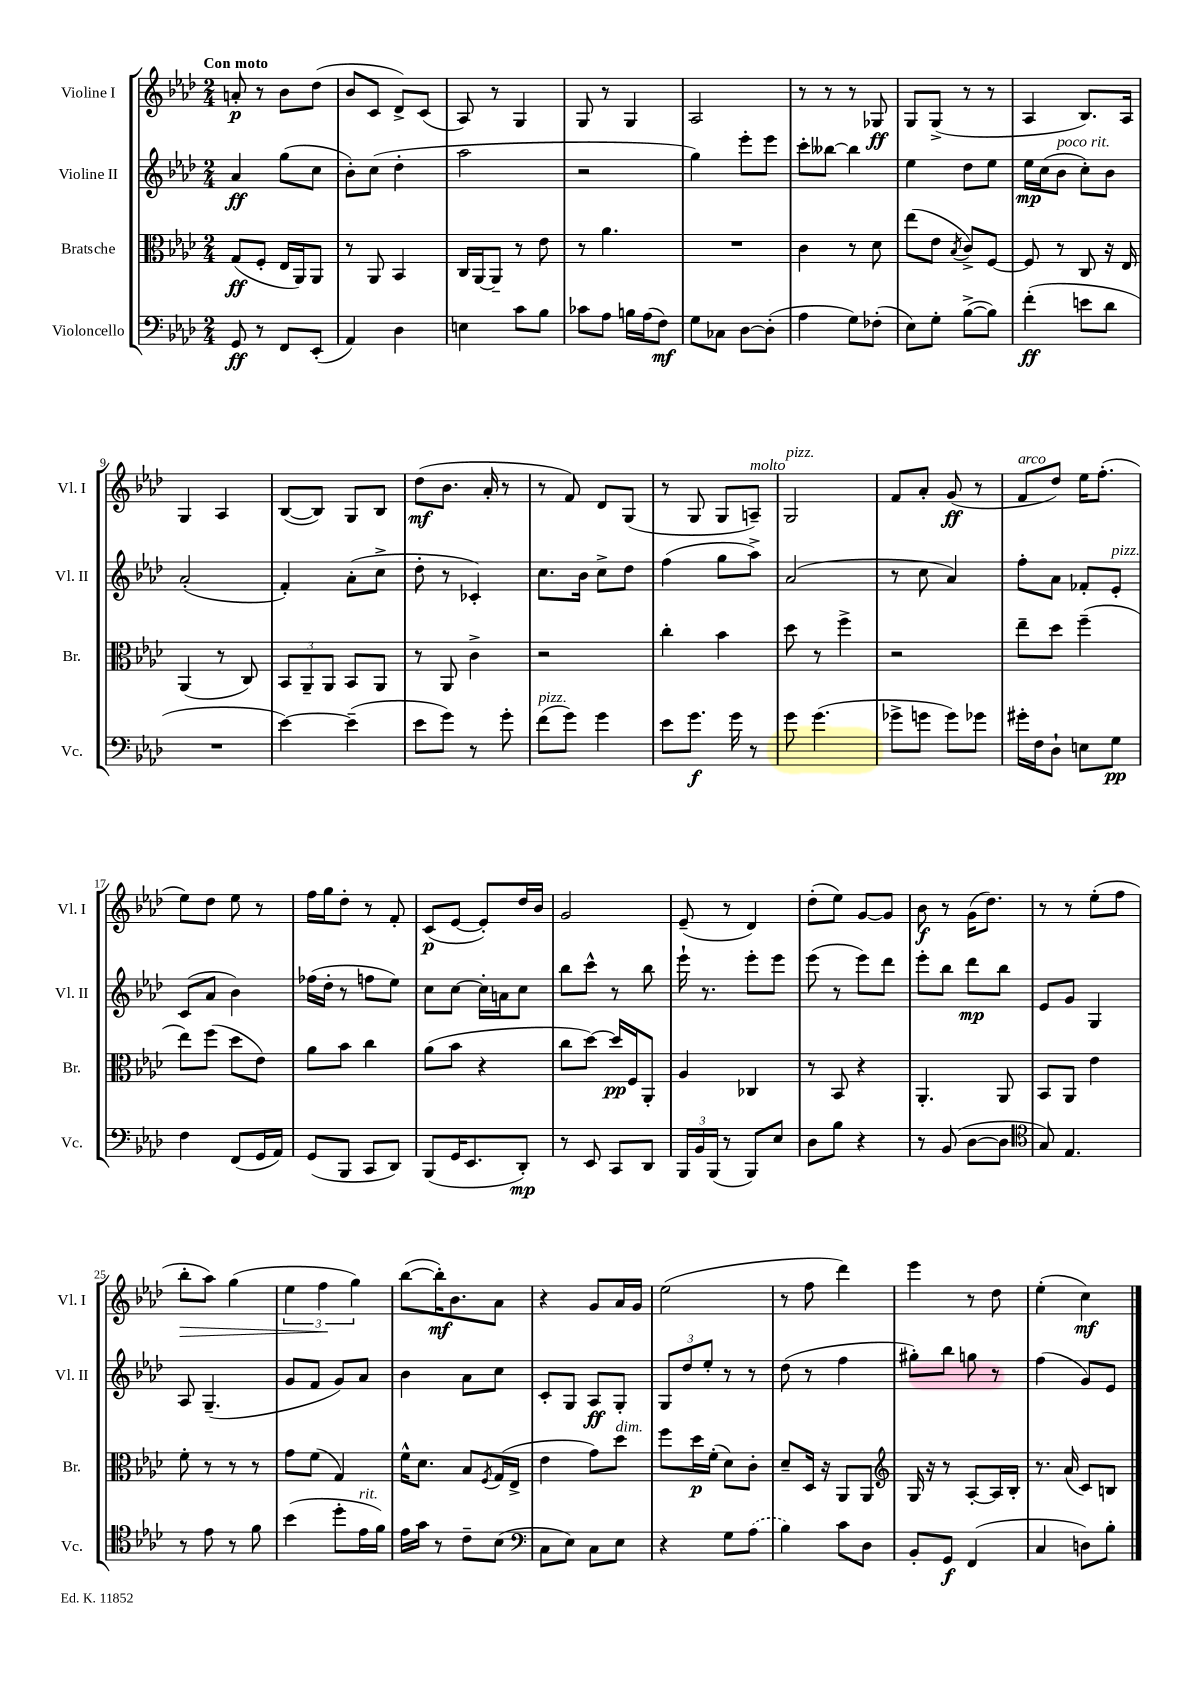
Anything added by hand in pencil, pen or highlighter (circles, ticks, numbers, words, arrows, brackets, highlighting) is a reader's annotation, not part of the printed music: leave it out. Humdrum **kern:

**kern	**kern	**kern	**kern
*staff4	*staff3	*staff2	*staff1
*clefF4	*clefC3	*clefG2	*clefG2
*k[b-e-a-d-]	*k[b-e-a-d-]	*k[b-e-a-d-]	*k[b-e-a-d-]
*M2/4	*M2/4	*M2/4	*M2/4
8GG	(8G	4a-	8a'
8r	8F'	.	8r
8FF	16E-	(8gg	8b-
.	16AA-)	.	.
(8EE-'	8AA-	8cc	(8dd-
=	=	=	=
4AA-)	8r	8b-')	8b-
.	8AA-	(8cc	8c
4D-	4BB-	4dd-'	8d-^)
.	.	.	(8c
=	=	=	=
4E	16C	2aa-	8A-)
.	[16AA-	.	.
.	8AA-~]	.	8r
8c	8r	.	4G
8B-	8e-	.	.
=	=	=	=
8c-	8r	2r	8G
8A-	4.a-	.	8r
16B	.	.	4G
(16A-	.	.	.
8F)	.	.	.
=	=	=	=
8G	2r	4gg)	2A-
8C-	.	.	.
[8D-	.	8eee-'	.
(8D-']	.	8eee-	.
=	=	=	=
4A-	4c	8ccc'	8r
.	.	[8bb--	8r
8G)	8r	4bb--]	8r
(8F-'	8d-	.	8G-
=	=	=	=
8E-)	(8ee-	4ee-	8G
8G'	8e-	.	(8G^
.	8qB-	.	.
([8B-^	8c^)	8dd-	8r
8B-])	[8F	8ee-	8r
=	=	=	=
(4f'	8F]	16ee-	4A-
.	.	(16cc	.
.	8r	8b-	.
8e	8C	8cc')	8.B-)
8d-	16r	8b-	.
.	16E-	.	16A-
=	=	=	=
2r	(4AA-	(2a-'	4G
.	8r	.	4A-
.	8C)	.	.
=	=	=	=
[4e-)	12BB-	4f')	([8B-
.	12AA-~	.	.
.	.	.	8B-])
.	12AA-	.	.
(4e-~]	8BB-	(8a-'	8G
.	8AA-	8cc^	8B-
=	=	=	=
8e-	8r	8dd-'	(8dd-
8g)	8AA-	8r	8.b-
8r	4c^	4c-')	.
.	.	.	16a-'
8g'	.	.	8r
=	=	=	=
(8f	2r	8.cc	8r
8g)	.	.	8f)
.	.	16b-	.
4g	.	8cc^	8d-
.	.	8dd-	(8G
=	=	=	=
8e-	4cc'	(4ff	8r
8.g	.	.	8G
.	4b-	8gg	8G
16g	.	.	.
8r	.	8aa-^)	8A~)
=	=	=	=
8g	8dd-	(2a-	2G
(4.g	8r	.	.
.	4ff^	.	.
=	=	=	=
8g-^	2r	8r	8f
8g	.	8cc	8a-'
8g)	.	4a-)	(8g
8g-	.	.	8r
=	=	=	=
16g#'	8ee-~	8ff'	8f
16F	.	.	.
8D-`	8dd-	8a-	8dd-)
8E	(4ff~	8f-'	16ee-
.	.	.	(8.ff'
8G	.	8e-'	.
=	=	=	=
4F	8ee-)	(8c	8ee-)
.	(8ff	8a-	8dd-
(8FF	8dd-	4b-)	8ee-
16GG	8e-)	.	8r
16AA-)	.	.	.
=	=	=	=
(8GG	8a-	(16ff-	16ff
.	.	16dd-'	16gg
8BBB-	8b-	8r	8dd-'
8CC	4cc	8ff	8r
8DD-)	.	8ee-)	8f'
=	=	=	=
(8BBB-	(8a-	8cc	(8c
16GG	8b-	[8cc	[8e-
8.EE-	.	.	.
.	4r	16cc']	8e-'])
.	.	16a	.
8DD-')	.	8cc	16dd-
.	.	.	16b-
=	=	=	=
8r	8cc	8bb-	2g
8EE-	[8dd-)	8ccc^^	.
8CC	16dd-]	8r	.
.	16F	.	.
8DD-	8AA-'	8bb-	.
=	=	=	=
24BBB-	4A-	16eee-`	(8e-~
24BB-	.	.	.
.	.	8.r	.
(24BBB-	.	.	.
8r	.	.	8r
8BBB-)	4C-	8eee-'	4d-)
8E-	.	8eee-	.
=	=	=	=
8D-	8r	(8eee-	(8dd-'
8B-	8BB-	8r	8ee-)
4r	4r	8eee-)	[8g
.	.	8ddd-	8g]
=	=	=	=
8r	4.AA-'	8eee-'	8b-
(8BB-	.	8bb-	8r
[8D-	.	8ddd-	(16g
.	.	.	8.dd-)
8D-]	8AA-	8bb-	.
=	=	=	=
*clefC4	*	*	*
8G)	8BB-	8e-	8r
4.E-	8AA-	8g	8r
.	4e-	4G	(8ee-'
.	.	.	8ff
=	=	=	=
8r	8f'	8A-	8bb-'
8e-	8r	(4.G~	8aa-)
8r	8r	.	(4gg
8f	8r	.	.
=	=	=	=
(4b-	8g	8g	6ee-
.	(8f	8f	.
.	.	.	6ff
8dd-'	4G)	8g)	.
.	.	.	6gg)
16e-	.	8a-	.
16f)	.	.	.
=	=	=	=
16e-	16f^^	4b-	([8bb-
16g	8.d-	.	.
8r	.	.	16bb-'])
.	.	.	8.b-
8c~	8B-	8a-	.
.	8qF	.	.
(8B-	(16G	8cc	8a-
.	16E-^	.	.
=	=	=	=
*clefF4	*	*	*
8C	4e-	8c'	4r
8E-)	.	8G	.
8C	8g)	8A-	8g
8E-	8dd-	8G'	16a-
.	.	.	16g
=	=	=	=
4r	8ff	12G	(2ee-
.	.	12dd-	.
.	16dd-	.	.
.	.	12ee-'	.
.	(16f'	.	.
8G	8d-)	8r	.
(8A-	8c'	8r	.
=	=	=	=
4B-)	8d-~	(8dd-	8r
.	16D-	8r	8ff
.	16r	.	.
8c	8AA-	4ff	4ddd-)
8D-	8AA-	.	.
=	=	=	=
*	*clefG2	*	*
8BB-'	16G	8gg#')	4eee-
.	16r	.	.
8GG	8r	8bb-	.
(4FF	[8A-'	8gg	8r
.	16A-]	8r	8dd-
.	16B-'	.	.
=	=	=	=
4C	8.r	(4ff	(4ee-'
.	(16a-	.	.
8D)	8c)	8g)	4cc)
8B-'	8B	8e-	.
==	==	==	==
*-	*-	*-	*-
